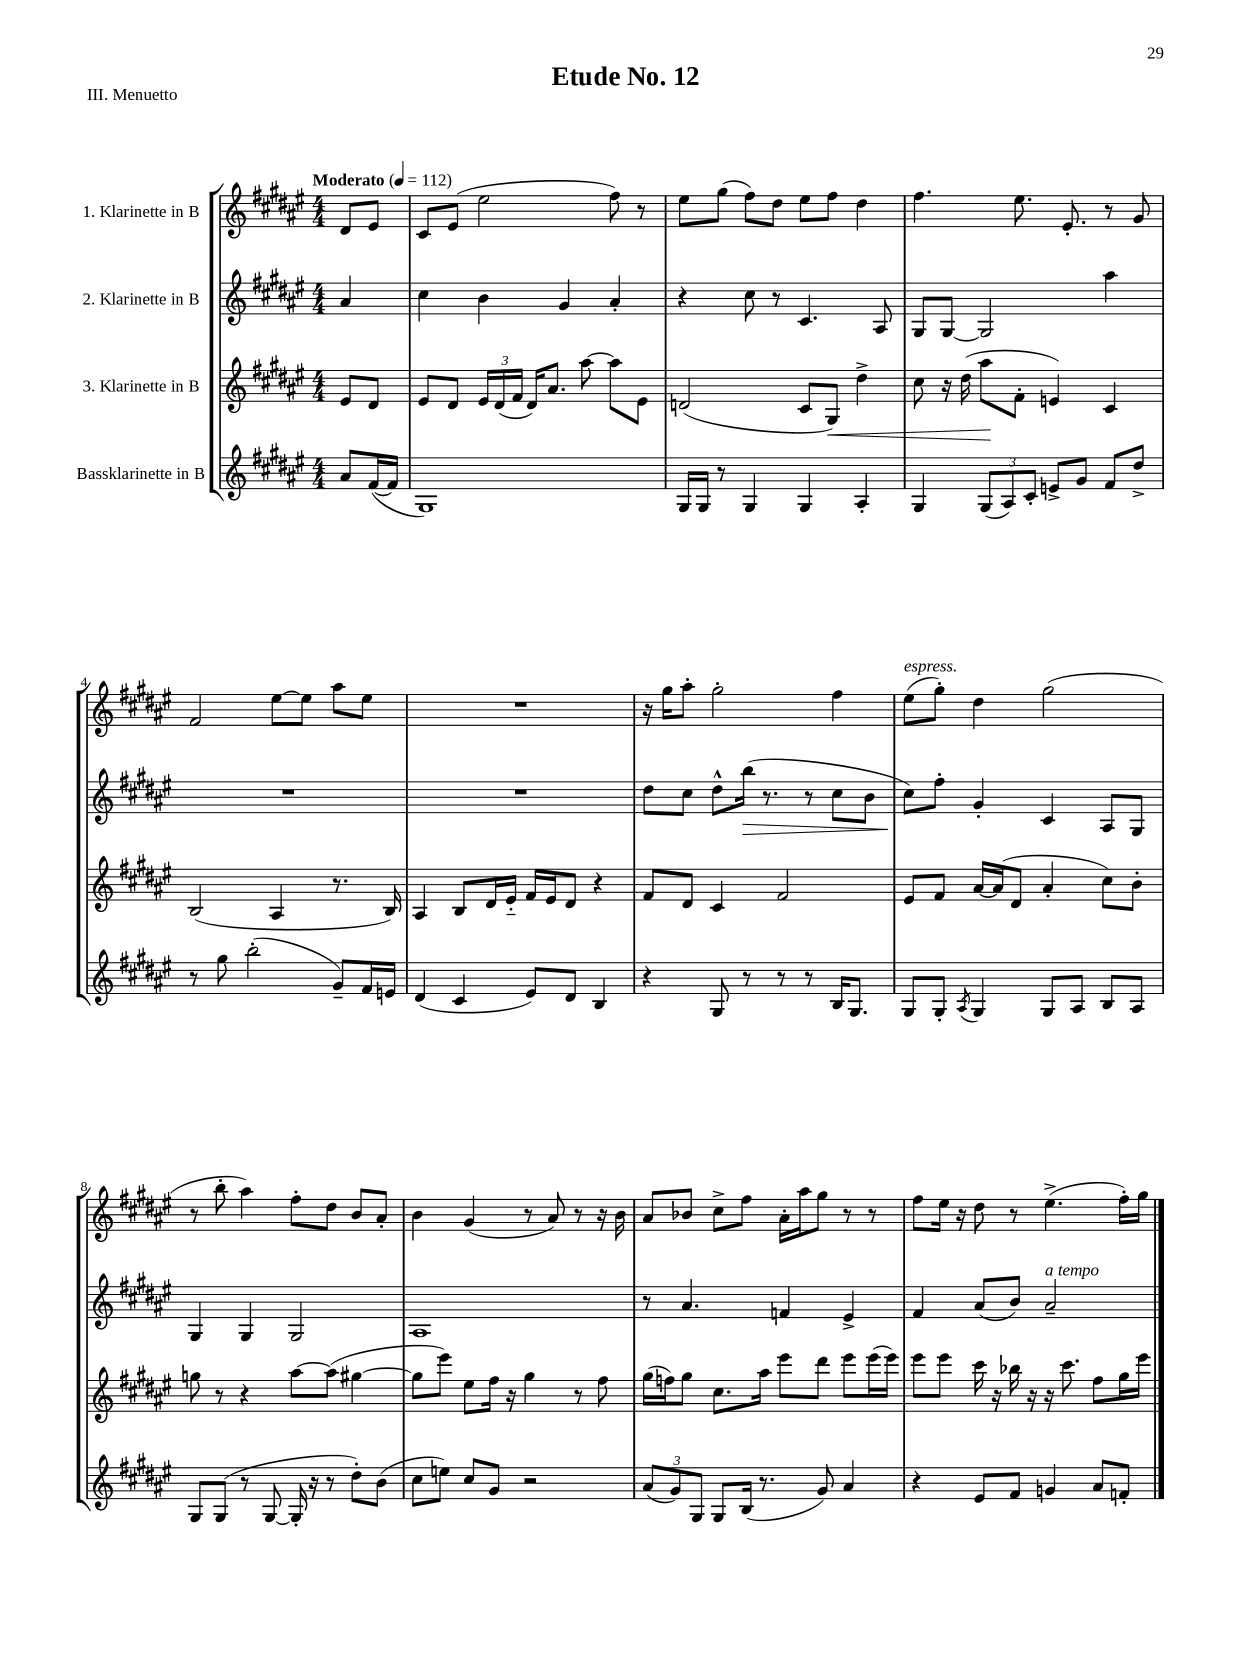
\header { title = "Etude No. 12" piece = "III. Menuetto" }
<<
\new StaffGroup <<
\new Staff = "s0" \with { instrumentName = "1. Klarinette in B" } {
    \clef treble \key fis \major \numericTimeSignature \time 4/4 \partial 4 \tempo "Moderato" 4 = 112
    \autoBeamOff dis'8[ eis'8] |
    cis'8[ eis'8]( eis''2 fis''8) r8 |
    eis''8[ gis''8]( fis''8[) dis''8] eis''8[ fis''8] dis''4 |
    fis''4. eis''8. eis'8.-. r8 gis'8 |
    fis'2 eis''8[~ eis''8] ais''8[ eis''8] |
    R1 |
    r16 gis''16[ ais''8]-. gis''2-. fis''4 |
    eis''8[^\markup { \italic "espress." }( gis''8]-.) dis''4 gis''2( |
    r8 b''8-. ais''4) fis''8[-. dis''8] b'8[ ais'8]-. |
    b'4 gis'4( r8 ais'8) r8 r16 b'16 |
    ais'8[ bes'8] cis''8[-> fis''8] ais'16[-. ais''16 gis''8] r8 r8 |
    fis''8[ eis''16] r16 dis''8 r8 eis''4.->( fis''16[-.) gis''16] \bar "|." |
}
\new Staff = "s1" \with { instrumentName = "2. Klarinette in B" } {
    \clef treble \key fis \major \numericTimeSignature \time 4/4 \partial 4
    \autoBeamOff ais'4 |
    cis''4 b'4 gis'4 ais'4-. |
    r4 cis''8 r8 cis'4. ais8 |
    gis8[ gis8]~ gis2 ais''4 |
    R1 |
    R1 |
    dis''8[ cis''8] dis''8[-^ b''16]\>( r8. r8 cis''8[ b'8] |
    cis''8[\!) fis''8]-. gis'4-. cis'4 ais8[ gis8] |
    gis4 gis4 gis2 |
    ais1 |
    r8 ais'4. f'4 eis'4-> |
    fis'4 ais'8[( b'8]) ais'2--^\markup { \italic "a tempo" } \bar "|." |
}
\new Staff = "s2" \with { instrumentName = "3. Klarinette in B" } {
    \clef treble \key fis \major \numericTimeSignature \time 4/4 \partial 4
    \autoBeamOff eis'8[ dis'8] |
    eis'8[ dis'8] \tuplet 3/2 { eis'16[ dis'16( fis'16] } dis'16[) ais'8.] ais''8~ ais''8[ eis'8] |
    d'2( cis'8[ gis8]\<) dis''4-> |
    cis''8 r16 dis''16( ais''8[\! fis'8]-. e'4) cis'4 |
    b2( ais4 r8. b16) |
    ais4 b8[ dis'16 eis'16]-_ fis'16[ eis'16 dis'8] r4 |
    fis'8[ dis'8] cis'4 fis'2 |
    eis'8[ fis'8] ais'16[~ ais'16( dis'8] ais'4-. cis''8[) b'8]-. |
    g''8 r8 r4 ais''8[~ ais''8]( gis''4~ |
    gis''8[ eis'''8]) eis''8[ fis''16] r16 gis''4 r8 fis''8 |
    gis''16[( f''16) gis''8] cis''8.[ ais''16] eis'''8[ dis'''8] eis'''8[ eis'''16( eis'''16]) |
    eis'''8[ eis'''8] cis'''16 r16 bes''16 r16 r16 cis'''8. fis''8[ gis''16 eis'''16] \bar "|." |
}
\new Staff = "s3" \with { instrumentName = "Bassklarinette in B" } {
    \clef treble \key fis \major \numericTimeSignature \time 4/4 \partial 4
    \autoBeamOff ais'8[ fis'16~( fis'16] |
    gis1) |
    gis16[ gis16] r8 gis4 gis4 ais4-. |
    gis4 \tuplet 3/2 { gis8[( ais8) cis'8]-. } e'8[-> gis'8] fis'8[ dis''8]-> |
    r8 gis''8 b''2-.( gis'8[--) fis'16 e'16] |
    dis'4( cis'4 eis'8[) dis'8] b4 |
    r4 gis8 r8 r8 r8 b16[ gis8.] |
    gis8[ gis8]-. \acciaccatura { ais8 } gis4 gis8[ ais8] b8[ ais8] |
    gis8[ gis8]( r8 gis8~ gis16-. r16 r8 dis''8[-.) b'8]( |
    cis''8[ e''8]) cis''8[ gis'8] r2 |
    \tuplet 3/2 { ais'8[( gis'8) gis8] } gis8[ b16]( r8. gis'8) ais'4 |
    r4 eis'8[ fis'8] g'4 ais'8[ f'8]-. \bar "|." |
}
>>
>>
